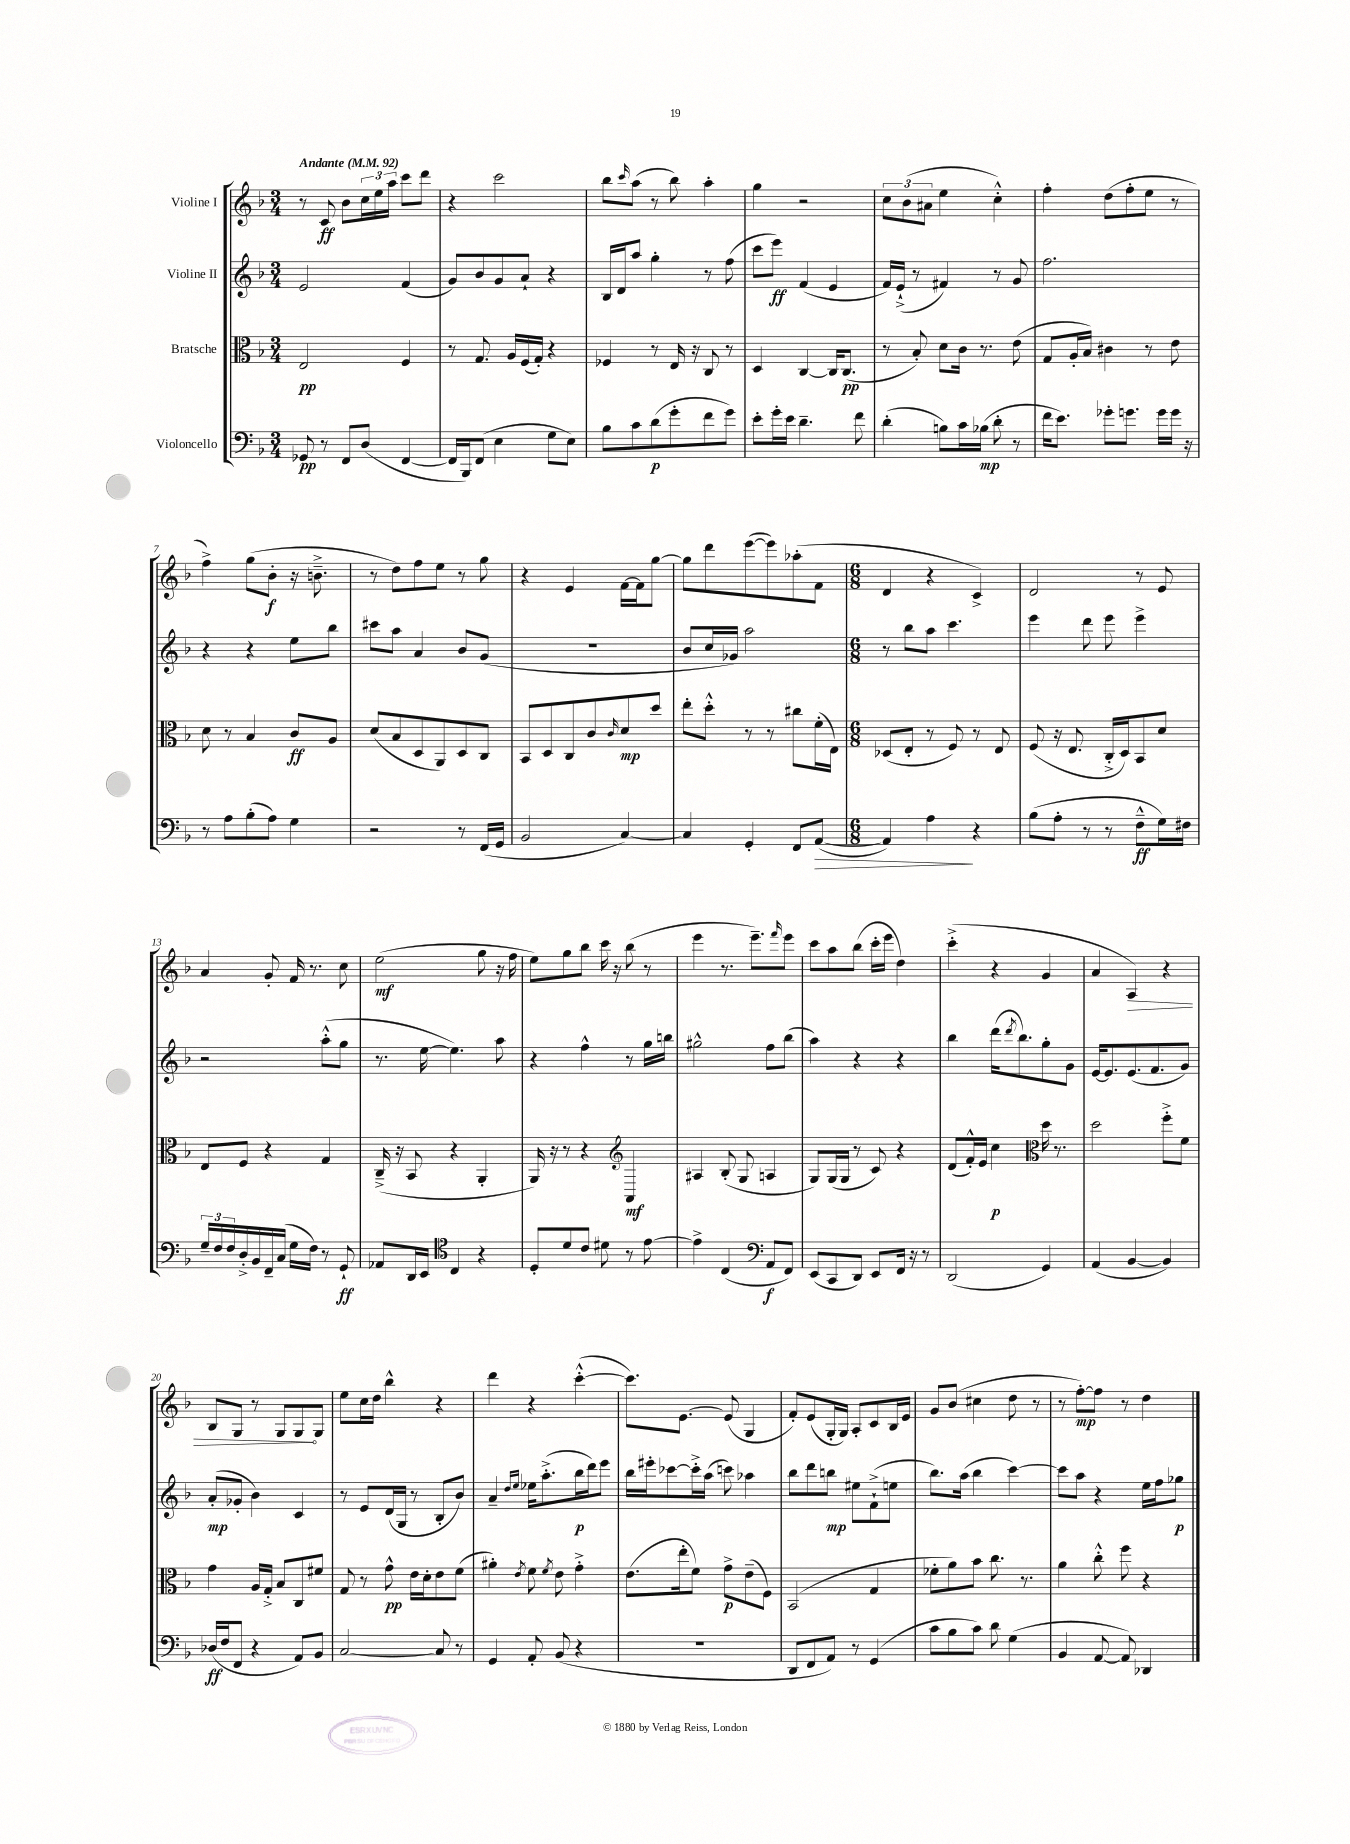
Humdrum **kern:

**kern	**kern	**kern	**kern
*staff4	*staff3	*staff2	*staff1
*clefF4	*clefC3	*clefG2	*clefG2
*k[b-]	*k[b-]	*k[b-]	*k[b-]
*M3/4	*M3/4	*M3/4	*M3/4
*MM92	*MM92	*MM92	*MM92
8GG-	2E	2e	8r
8r	.	.	8c
8FF	.	.	8b-
(8D	.	.	24cc
.	.	.	24ee
.	.	.	24aa
[4FF	4F	(4f	8ccc
.	.	.	8ddd
=	=	=	=
16FF]	8r	8g)	4r
16BBB-)	.	.	.
(8FF	8.G	8b-	.
4E	.	8g	2ccc
.	16A	.	.
.	(16F	8a`	.
.	16G')	.	.
8G	4r	4r	.
8E)	.	.	.
=	=	=	=
8B-	4F-	16B-	8bb-
.	.	16d	.
.	.	.	16qqccc
8c	.	8aa	(8aa
(8d	8r	4gg'	8r
8g'	16E	.	8bb-)
.	16r	.	.
8f	8C	8r	4aa'
8g)	8r	(8ff	.
=	=	=	=
8e'	4D	8ccc	4gg
16g'	.	8eee)	.
16e	.	.	.
4.d~	[4C	(4f	2r
.	16C]	4e	.
.	(8.C	.	.
8f	.	.	.
=	=	=	=
(4d'	8r	16f)	12cc
.	.	(16e`^	.
.	.	.	(12b-
.	8B-')	8r	.
.	.	.	12a#
8B)	8d	4f#)	4ee
16c	16c	.	.
(16B-	8.r	.	.
8d'	.	8r	4cc'^^)
8r	(8e	8g	.
=	=	=	=
16f	8G	2.ff	4ff'
8.e)	.	.	.
.	16A'	.	.
.	16B-)	.	.
8g-'	4c#	.	(8dd
8.g	.	.	8ff'
.	8r	.	8ee
16g	.	.	.
16g	8e	.	8r
16r	.	.	.
=	=	=	=
8r	8d	4r	4ff^)
8A	8r	.	.
(8B-'	4B-	4r	(8gg
8A)	.	.	8b-'
4G	8c	8ee	16r
.	.	.	8.b~^
.	8A	8bb-	.
=	=	=	=
2r	(8d	8ccc#	8r
.	8B-	8aa	8dd)
.	8D	4a	8ff
.	8AA)	.	8ee
8r	8D	8b-	8r
(16FF	8C	(8g	8gg
16GG	.	.	.
=	=	=	=
2BB-	8BB-	2.r	4r
.	8D	.	.
.	8C	.	4e
.	8c	.	.
.	16qqc	.	.
[4C)	8d	.	[16f
.	.	.	16f]
.	8dd	.	[8gg
=	=	=	=
4C]	8ee'	8b-	8gg]
.	8dd'^^	16cc	8ddd
.	.	16g-)	.
4GG'	8r	2aa	([8eee
.	8r	.	8eee])
8FF	8cc#	.	(8aa-'
([8AA	(16f'	.	8f
.	16E)	.	.
=	=	=	=
*M6/8	*M6/8	*M6/8	*M6/8
4AA])	(8D-	8r	4d
.	8E'	8bb-	.
4A	8r	8aa	4r
.	8F)	4.ccc	.
4r	8r	.	4c^)
.	8E	.	.
=	=	=	=
(8B-	(8F	4eee	2d
8A'	16r	.	.
.	8.E	.	.
8r	.	8ddd	.
8r	16C'^	8eee	.
.	16D)	.	.
8F~^^	8BB-	4eee^	8r
16G)	8d	.	8e
16F#	.	.	.
=	=	=	=
24G~	8E	2r	4a
24F	.	.	.
24F	.	.	.
16D'^	8F	.	.
16BB-	.	.	.
16FF~	4r	.	8g'
(16C	.	.	.
16G	.	.	16f
16F)	.	.	8.r
8r	4G	(8aa'^^	.
8GG`	.	8gg	8cc
=	=	=	=
8AA-	(16C~^	8.r	(2ee
.	16r	.	.
16DD	8BB-	.	.
16EE	.	[16ee	.
*clefC4	*	*	*
4C	4r	4.ee])	.
4r	4AA'	.	8gg
.	.	8aa	16r
.	.	.	16ff
=	=	=	=
8D'	16AA)	4r	8ee)
.	16r	.	.
8d	8r	.	8gg
8c	4r	4ff^^	8bb-
8d#	.	.	16ccc
.	.	.	16r
8r	4AA	8r	(8bb-
[8e	.	16gg	8r
.	.	16bb	.
=	=	=	=
*	*clefG2	*	*
4e^]	4A#	2gg#^^	4eee
(4C	(8B-'	.	8.r
.	8G	.	.
.	.	.	8.eee~)
8AA	4A	8ff	.
.	.	.	16qqfff
8FF)	.	(8bb-	8eee
=	=	=	=
*clefF4	*	*	*
(8EE	8G)	4aa)	8ccc
8CC	(16G	.	8aa
.	16G	.	.
8DD)	8r	4r	(8bb-
8EE	8c)	.	16ccc'
.	.	.	16eee
16FF	4r	4r	4dd)
16r	.	.	.
8r	.	.	.
=	=	=	=
(2DD	(8d	4bb-	(4ccc'^
.	16f'^^)	.	.
.	16e	.	.
.	4cc	(16ddd	4r
.	.	8qddd	.
.	.	8.bb-)	.
4GG)	16dd	8gg'	4g
.	8.r	.	.
.	.	8g	.
=	=	=	=
*	*clefC3	*	*
(4AA	2dd	[16e	4a
.	.	8.e]	.
[4BB-	.	(8.e	4A)
.	.	8.f	.
4BB-])	8ff'^	.	4r
.	8f	8g)	.
=	=	=	=
(16D-	4g	(8a'	8B-
16F	.	.	.
8FF	.	8g-'	8G
4r	16A	4b-)	8r
.	16G'^	.	.
.	8B-	.	8G
8AA)	8C	4c	8G
8BB-	8f#	.	8G
=	=	=	=
[2C	8G	8r	8ee
.	8r	8e	16cc
.	.	.	16dd
.	8g^^	(16d	4bb-^^
.	.	16G	.
.	16e	8r	.
.	16d'	.	.
8C]	8e	8B-'	4r
8r	(8f	8b-)	.
=	=	=	=
4GG	4a#')	4a~	4ddd
.	.	16qqdd	.
.	8qe	16qqee	.
8AA'	8f	16ee-	4r
.	.	(8.aa'^	.
.	8qf	.	.
(8BB-	8e	.	.
4r	4g'^	16bb-	([4ccc'^^
.	.	16ddd)	.
.	.	8eee	.
=	=	=	=
2.r	(8.e	16bb-	8.ccc])
.	.	16eee#'	.
.	.	[8ccc-	.
.	16ee'	.	[8.e
.	8f)	16ccc-'^]	.
.	.	(16aa	.
.	8g^	8ccc)	(8e]
.	(8e~	4aa-	4G
.	8F)	.	.
=	=	=	=
8DD	(2BB-	8bb-	8f')
8FF	.	8ddd	(8e
8AA)	.	8bb	16G'
.	.	.	16G)
8r	.	8ee#	8A'
(4GG	4G	(8f`^	8c
.	.	8ee	16B-
.	.	.	16e
=	=	=	=
8c	8f-'	8.bb-)	8g
8B-	8a)	.	(8b-
.	.	(16aa	.
8c)	8b-	4bb-	4cc#
8d	8.cc	.	.
(4G	.	[4ccc)	8dd
.	8.r	.	.
.	.	.	8r
=	=	=	=
4BB-	4a	8ccc]	8r
.	.	8aa	[8ff')
[8AA	8cc'^^	4r	8ff]
8AA])	8ff	.	8r
4DD-	4r	16ee	4dd
.	.	16ff	.
.	.	8gg-	.
==	==	==	==
*-	*-	*-	*-
